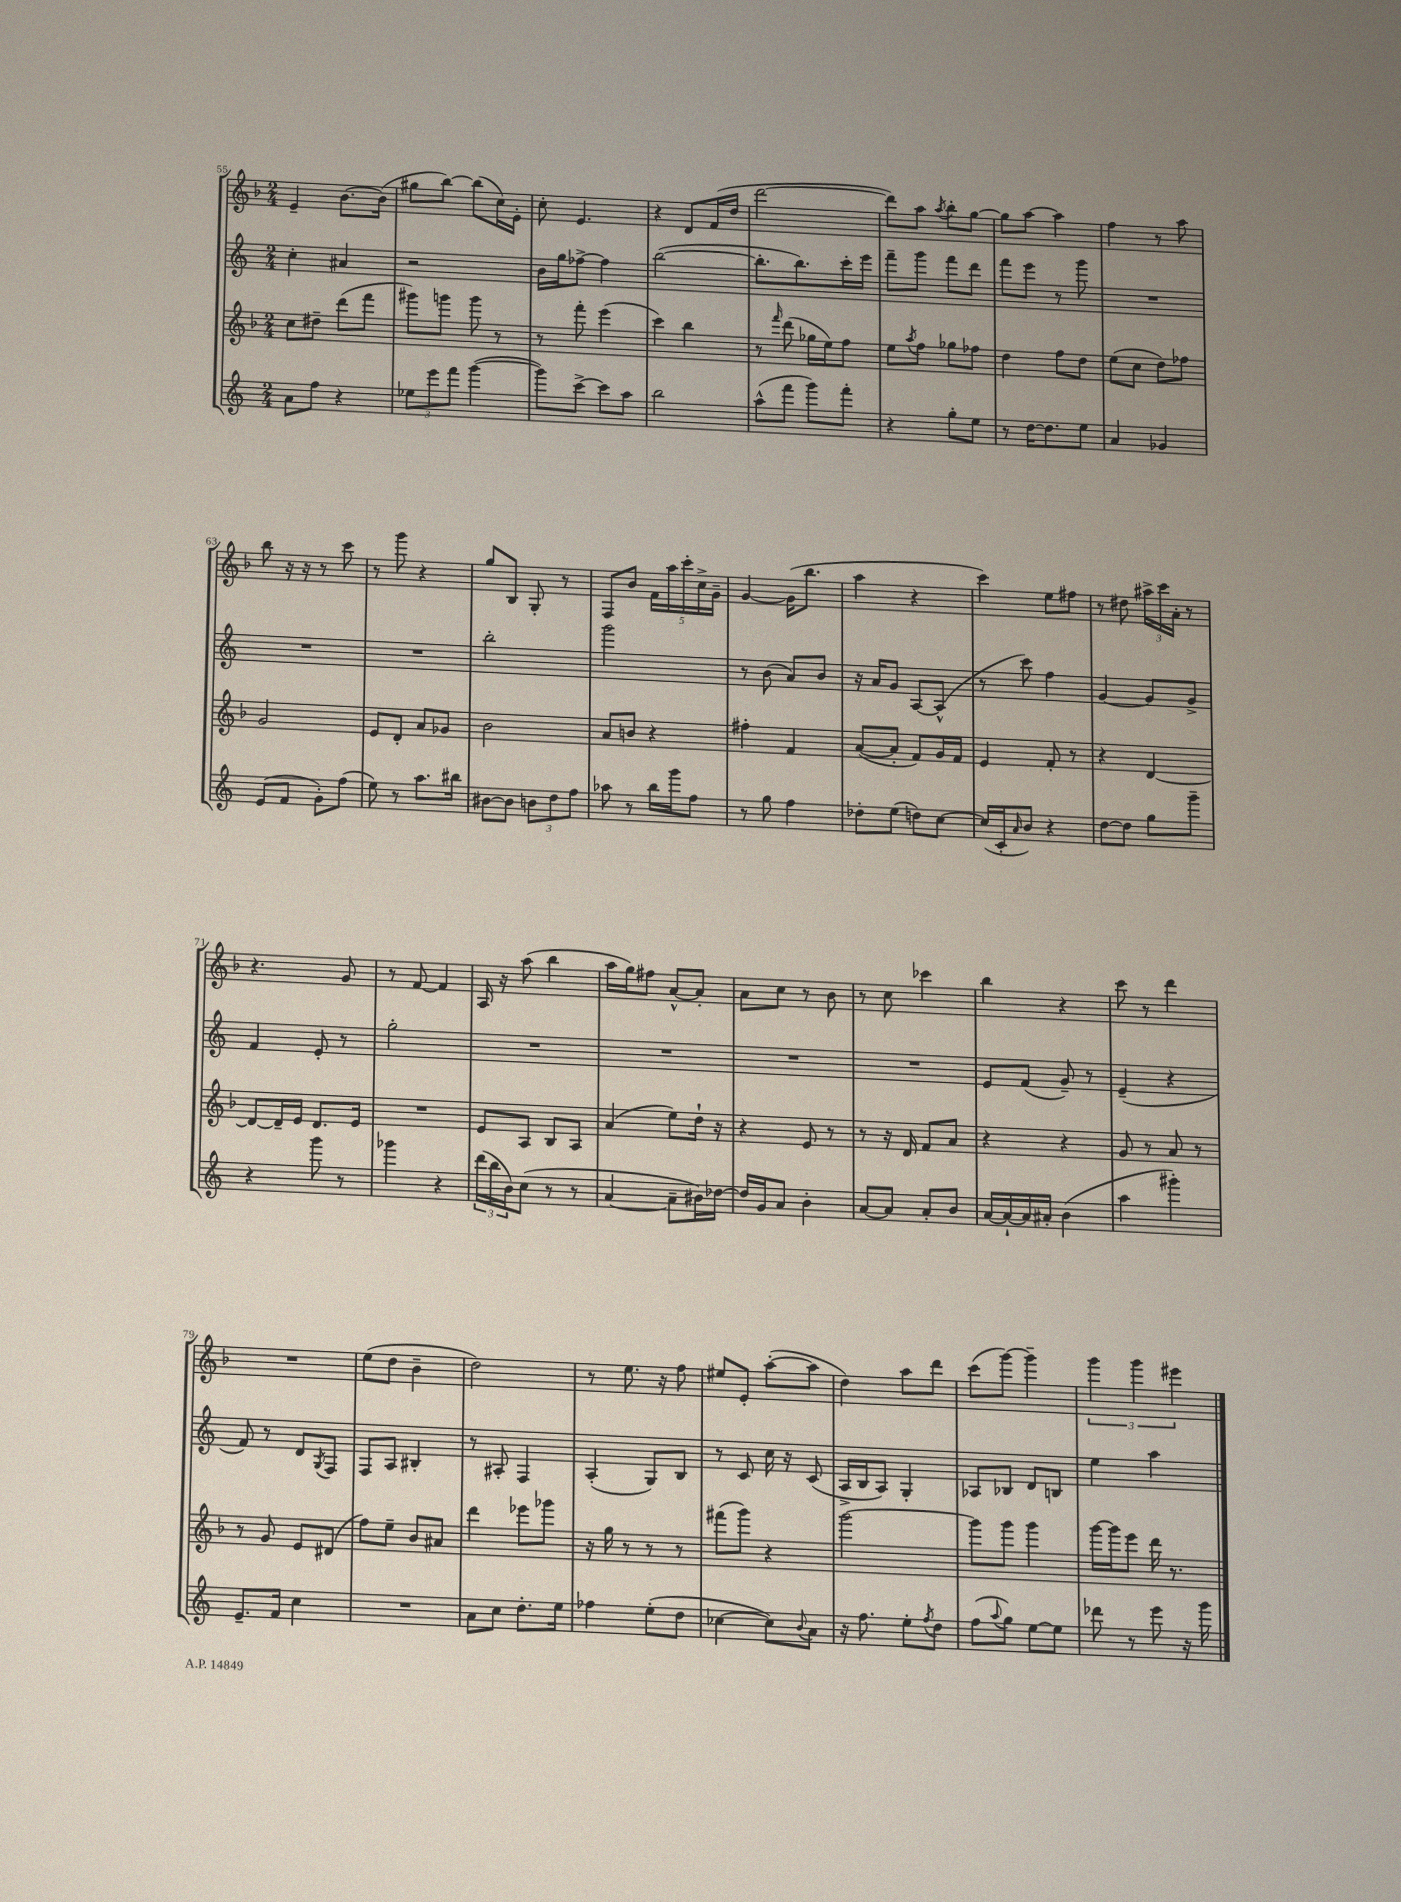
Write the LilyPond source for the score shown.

<<
\new StaffGroup <<
\new Staff = "s0" {
    \clef treble \key f \major \numericTimeSignature \time 2/4
    e'4-- bes'8.~ bes'16( |
    gis''8 bes''8~) bes''8( c''16) e'16-. |
    c''8-. e'4. |
    r4 d'8 f'16( d''16 |
    d'''2~ |
    d'''8) a''8 \acciaccatura { a''8 } bes''8-. g''8~ |
    g''8 a''8~ a''4 |
    f''4 r8 a''8 |
    bes''8 r16 r16 r8 c'''8 |
    r8 g'''8 r4 |
    g''8 bes8 g8-. r8 |
    f8 bes'8 \tuplet 5/4 { f'16 a''16 c'''16-. c''16-> g'16-- } |
    g'4~ g'16( bes''8. |
    a''4 r4 |
    c'''4) e''8 fis''8 |
    r8 dis''8 \tuplet 3/2 { ais''16-> c'''16 a'16-. } r8 |
    r4. g'8 |
    r8 f'8~ f'4 |
    a16 r16 a''8( bes''4 |
    a''16 g''16) fis''8 a'8~-^ a'8-. |
    a'8 c''8 r8 bes'8 |
    r8 c''8 ces'''4 |
    bes''4 r4 |
    c'''8 r8 d'''4 |
    R2 |
    e''8( d''8 bes'4-- |
    d''2) |
    r8 e''8. r16 f''8 |
    eis''8 e'8-. a''8~-.( a''8 |
    d''4) a''8 d'''8 |
    c'''8( g'''8~) g'''4-- |
    \tuplet 3/2 { g'''4 g'''4 eis'''4 } \bar "|." |
}
\new Staff = "s1" {
    \clef treble \key c \major \numericTimeSignature \time 2/4
    c''4-. ais'4 |
    r2 |
    b'16 g''16 fes''8~-> fes''4 |
    b''2~( |
    b''8.-. b''8.) c'''16-. e'''16 |
    f'''8-- g'''8 f'''8 d'''8 |
    f'''8 e'''8 r8 g'''8 |
    R2 |
    R2 |
    R2 |
    b''2-. |
    g'''2 |
    r8 b'8( a'8) b'8 |
    r16 a'16 g'8 a8~ a8-^( |
    r8 c'''8) f''4 |
    g'4~ g'8 g'8-> |
    f'4 e'8-. r8 |
    g''2-. |
    R2 |
    R2 |
    R2 |
    R2 |
    e'8 f'8( g'8--) r8 |
    e'4--( r4 |
    f'8) r8 d'8 \acciaccatura { g8 } f8 |
    f8 a8 bis4-. |
    r8 ais8-. f4 |
    a4-.( g8) b8 |
    r8 c'8 c''16 r16 c'8( |
    a16-> b16 a8) g4-. |
    aes8 bes8 d'8 b8 |
    e''4 a''4 \bar "|." |
}
\new Staff = "s2" {
    \clef treble \key f \major \numericTimeSignature \time 2/4
    c''8 dis''8-- d'''8( f'''8 |
    gis'''8) g'''8 g'''8 r8 |
    r8 f'''8-. e'''4( |
    c'''4) bes''4 |
    r8 \grace { f'''16 } d'''8( ges''16 e''16) f''8 |
    e''8 \acciaccatura { a''8 } f''8 ges''8 fes''8 |
    d''4 f''8 d''8 |
    e''8( c''8 d''8) fes''8 |
    g'2 |
    e'8 d'8-. a'8 ges'8 |
    bes'2 |
    a'8 b'8 r4 |
    fis''4-. f'4 |
    a'8~( a'8-. f'8) g'16 f'16 |
    e'4 f'8-. r8 |
    r4 d'4~ |
    d'8~ d'16-- e'16 d'8. e'16 |
    R2 |
    e'8 a8 bes8 a8 |
    a'4( e''8) d''16-! r16 |
    r4 e'8 r8 |
    r8 r16 d'16 f'8 a'8 |
    r4 r4 |
    g'8 r8 a'8 r8 |
    r8 g'8 e'8 dis'8( |
    f''8) e''8-- bes'8 ais'8 |
    d'''4 ees'''8 ges'''8 |
    r16 g''16 r8 r8 r8 |
    fis'''8( g'''8) r4 |
    g'''2~ |
    g'''8 g'''8 g'''4 |
    g'''16~ g'''16 e'''8 d'''16 r8. \bar "|." |
}
\new Staff = "s3" {
    \clef treble \key c \major \numericTimeSignature \time 2/4
    a'8 f''8 r4 |
    \tuplet 3/2 { ees''8 e'''8 f'''8 } g'''4~( |
    g'''8) c'''8~-> c'''8 a''8 |
    b''2 |
    a''8-^( f'''8 g'''8) f'''8-. |
    r4 g''8-. e''8 |
    r8 d''16~ d''8. e''8 |
    a'4 ges'4 |
    e'8( f'8 g'8-.) f''8( |
    e''8) r8 a''8. bis''16 |
    bis'8~ bis'8 \tuplet 3/2 { b'8 d''8 f''8 } |
    aes''8 r8 b''16 g'''16 f''8 |
    r8 g''8 f''4 |
    des''8-. e''8( d''8) c''8~ |
    c''16( c'16-. \grace { a'16 } b'8) r4 |
    d''8~ d''8 g''8 g'''8-- |
    r4 g'''8 r8 |
    ges'''4 r4 |
    \tuplet 3/2 { d'''16( b''16 b'16) } c''8( r8 r8 |
    a'4~ a'8-- bis'16) des''16~ |
    des''16 g'16 a'8 b'4-. |
    a'8~ a'8 a'8-. b'8 |
    a'16~ a'16~-! a'16 ais'16-. b'4( |
    a''4 gis'''4-.) |
    e'8.-- f'16 c''4 |
    R2 |
    a'8 c''8 d''8.-. e''16 |
    fes''4 e''8-.( d''8 |
    ces''4~ ces''8) \appoggiatura { b'8 } a'8 |
    r16 f''8. e''8-. \acciaccatura { f''8 } d''8 |
    f''8( \appoggiatura { a''8 } g''8) e''8~ e''8 |
    des'''8 r8 e'''8 r16 g'''16 \bar "|." |
}
>>
>>
\layout { \context { \Score currentBarNumber = #55 } }
